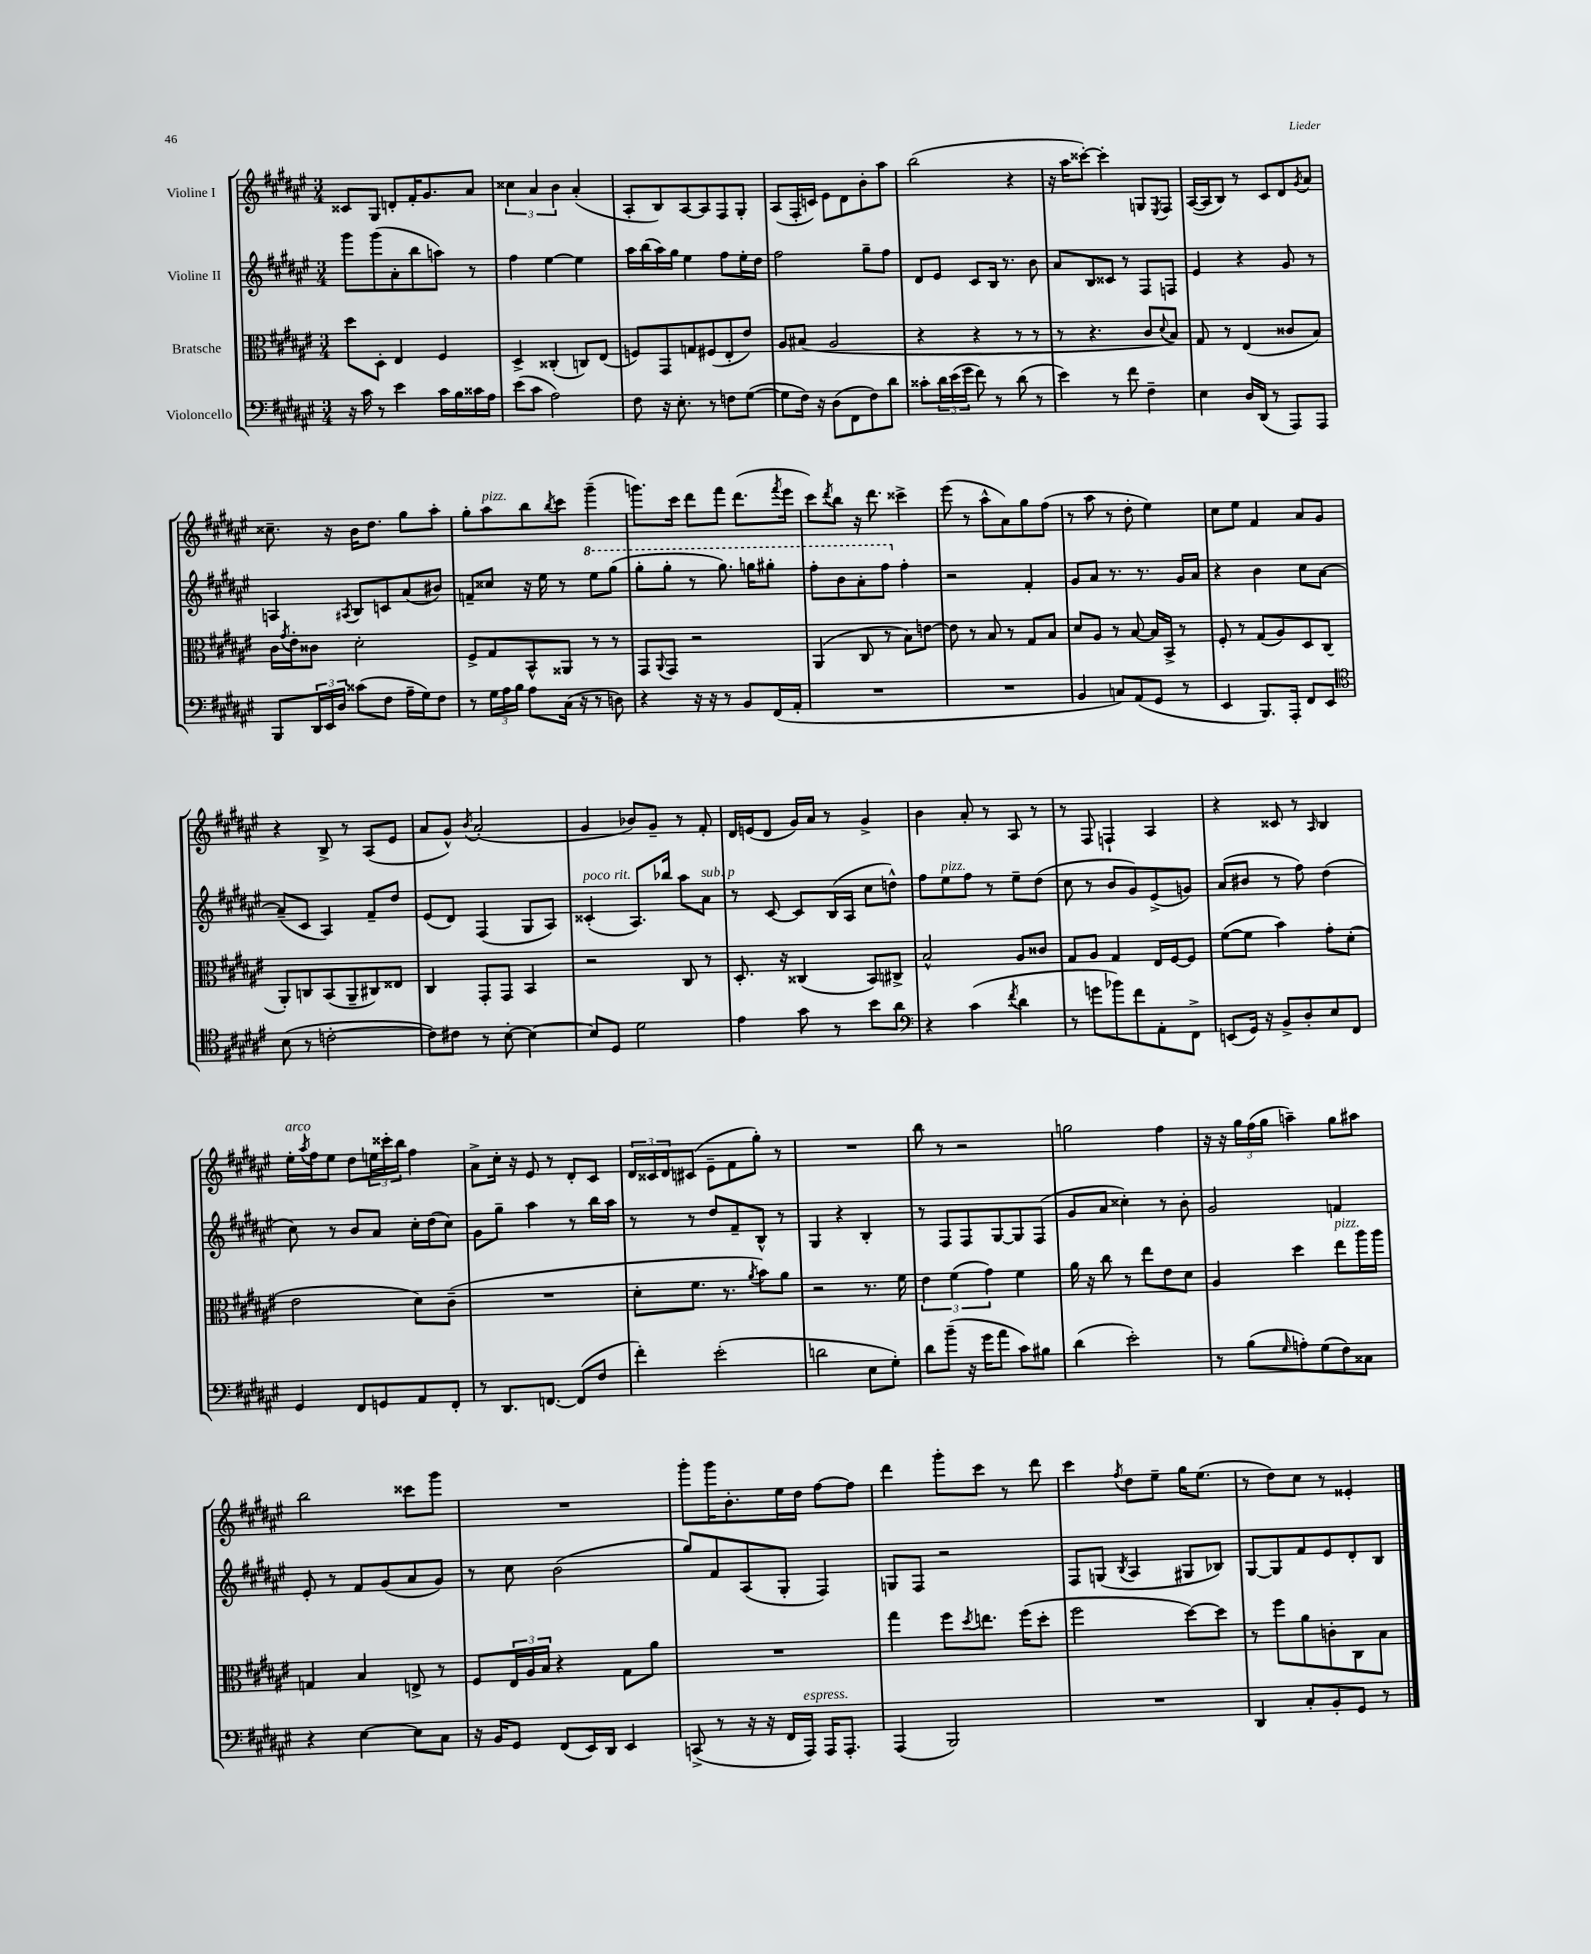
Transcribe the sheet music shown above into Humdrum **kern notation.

**kern	**kern	**kern	**kern
*part4	*part3	*part2	*part1
*staff4	*staff3	*staff2	*staff1
*I"Violoncello	*I"Bratsche	*I"Violine II	*I"Violine I
*clefF4	*clefC3	*clefG2	*clefG2
*k[f#c#g#d#a#e#]	*k[f#c#g#d#a#e#]	*k[f#c#g#d#a#e#]	*k[f#c#g#d#a#e#]
*M3/4	*M3/4	*M3/4	*M3/4
=38	=38	=38	=38
16r	8dd#\L	8ggg#\L	8c##X/L
16c#\	.	.	.
8r	8D#'\J	(8ggg#\	8G#/J
4e#\	4E#/	8a#'\	8dn'/L
.	.	8bb\	16f#'/K
.	.	.	8.g#/
16c#\LL	4F#/	8aan\J)	.
16B\	.	.	.
16c##X\	.	8r	8a#/J
16A#\JJ	.	.	.
=39	=39	=39	=39
(8e#\L	4D#^/	4ff#\	6cc##X\
8c#\J	.	.	.
.	.	.	6a#/
2A#\)	(4C##X'/	[4ee#\	.
.	.	.	6b\
.	8Cn/L)	4ee#\]	(4a#'/
.	(8E#/J	.	.
=40	=40	=40	=40
8F#\	8Fn/L)	16aa#\LL	8A#'/L
.	.	(16bb\	.
16r	8GG#/	16aa#\)	8B/)
8.E#'\	.	16gg#\JJ	.
.	8Gn/	4ee#\	[8A#/
8r	(8F#X/	.	8A#/]
8Fn\L	8E#'/	8ff#\L	8F#/
([8G#\J	8e#/J)	16ee#'\L	8G#'/J
.	.	16dd#\JJ	.
=41	=41	=41	=41
8G#\L]	8A#/L	2ff#\	(8A#/L
16F#\Jk)	(8B#X/J	.	16F#'/L
16r	.	.	16cn/JJ)
(8D#\L	2A#/	.	8e#\L
8FF#\	.	.	8d#\
8F#\)	.	8gg#~\L	8b'\
8d#\J	.	8ff#\J	8aa#\J
=42	=42	=42	=42
8c##X'\L	4r	8d#/L	(2bb\
24d#\L	.	8e#/J	.
(24e#\	.	.	.
24g#\JJ	.	.	.
8f#\)	4r	8c#/L	.
8r	.	16B/Jk	.
.	.	8.r	.
(8d#\	8r	.	4r
8r	8r	8b\	.
=43	=43	=43	=43
4e#\)	8r	8a#/L	16r
.	.	.	16aa#\KL
.	4.r	8B/	[8ccc##X'\J)
8r	.	8c##X/J	4ccc##'\]
8f#\	.	8r	.
4F#~\	8c#/L	8F#/L	8Gn/L
.	8qqd#/	.	8qE#/
.	8B/J)	8Fn/J	8F#/J
=44	=44	=44	=44
4E#\	8G#/	4e#/	([16A#/LL
.	.	.	16A#/J]
.	8r	.	8B/J)
16D#/LL	(4E#/	4r	8r
(16DD#/JJ	.	.	.
8r	.	.	8c#/L
8AAA#/L)	8c##X/L	8g#/	8d#/
.	.	.	8qg#/
8AAA#/J	8B/J)	8r	8a#/J
!!LO:LB:g=z
=45	=45	=45	=45
8BBB/L	16c#\LL	4An/	8.cc##X~\
.	8qg#/	.	.
.	16e#'\J	.	.
24DD#/L	8c##X\J	.	.
24EE#/	.	.	.
.	.	.	16r
24D#/JJ	.	.	.
.	.	8qA#X/	.
(8c##X\L	2d#'\	8B/L	16b\KL
.	.	.	8.dd#\J
8F#\J	.	8cn/	.
16A#~\LL	.	(8a#/	8gg#\L
16G#\J)	.	.	.
8F#\J	.	8b#X/J)	8aa#'\J
=46	=46	=46	=46
8r	8F#^/L	8fn~/L	8gg#'\L
!	!	!	!LO:TX:a:i:t=pizz.
24G#\LL	8G#/	8cc##X/J	8aa#\
24A#\	.	.	.
24B\JJ	.	.	.
8A#\L	8BB^^/	16r	8bb\
.	.	16ee#\	.
.	.	.	8qbb/
(16C#\Jk	8AA##X/J	8r	8ccc#\J
16r	.	.	.
*	*	*8va	*
8r	8r	8eee#\L	(4ggg#~\
8Dn\)	8r	(8ggg#\J	.
=47	=47	=47	=47
4r	8GG#/L	8ggg#'\L	8.gggn\L)
.	8qqAA#/	.	.
.	8GG#/J	8ggg#'\J	.
.	.	.	16ccc#\Jk
16r	2r	8r	8ddd#\L
16r	.	.	.
8r	.	8.ggg#\)	8fff#\J
8BB/L	.	.	(8.ddd#\L
.	.	16gggn\KL	.
(16FF#/L	.	8ggg#X'\J	.
.	.	.	8qfff#/
16AA#'/JJ	.	.	16eee#\Jk
=48	=48	=48	=48
2.r	(4AA#/	8fff#'\L	8ccc#\L)
.	.	.	8qddd#/
.	.	8bb\	8bb\J
.	8C#/	8aa#'\	16r
.	.	.	8.ddd#\
.	8r	8fff#\J	.
*	*	*X8va	*
.	8B\L)	4ff#'\	4ccc##X^\
.	[8en\J	.	.
=49	=49	=49	=49
2.r	8e\]	2r	(8eee#\
.	8r	.	8r
.	8B/	.	8aa#^^\L
.	8r	.	8a#\)
.	8G#/L	4f#'/	8gg#\
.	8B/J	.	(8ff#\J
=50	=50	=50	=50
4BB/	8d#/L	8g#/L	8r
.	8A#/J	8a#/J	8aa#\
8Cn/L)	8r	8.r	8r
(8AA#/	[8B/	.	8dd#'\
.	.	8.r	.
8GG#/J	16B/LL]	.	4ee#\)
.	16BB^/JJ	.	.
8r	8r	16g#/LL	.
.	.	16a#/JJ	.
=51	=51	=51	=51
4EE#/	8F#'/	4r	8cc#\L
.	8r	.	8ee#\J
8.BBB/L)	(8G#/L	4b\	4f#/
.	8A#/)	.	.
16AAA#'/Jk	.	.	.
8FF#/L	8D#/	8cc#\L	8a#/L
8EE#/J	(8C#/J	[8a#\J	8g#/J
!!LO:LB:g=z
=52	=52	=52	=52
*clefC4	*	*	*
(8B\	8AA#'/L)	(8a#~/L]	4r
8r	8Cn/	8c#/J	.
[2cn'\	(8BB/	4A#/)	8B^/
.	8AA#~/	.	8r
.	8C#X/)	8f#~/L	(8A#/L
.	8E##X/J	8dd#/J	8e#/J
=53	=53	=53	=53
8c\L])	4C#/	(8e#/L	8a#/L
8c#X\J	.	8d#/J)	8g#^^/J)
.	.	.	8qb/
8r	8GG#'/L	(4F#/	(2a#'/
[8B'\	8GG#/J	.	.
4B\_	4BB/	8G#/L	.
.	.	8A#/J)	.
=54	=54	=54	=54
!	!	!LO:TX:a:i:t=poco rit.	!
8B/L]	2r	(4c##X'/	4g#/
8D#/J	.	.	.
2d#\	.	8.A#/L)	8b-X/L)
.	.	.	8g#~/J
.	.	16bb-X/Jk	.
.	8C#/	8aa#\L	8r
!	!	!LO:TX:a:i:t=sub. p	!
.	8r	8a#\J	8f#'/
=55	=55	=55	=55
4e#\	8.D#'/	8r	16d#/LL
.	.	.	(16en/J
.	.	[8c#/	8d#/J
.	16r	.	.
8g#\	(4C##X/	8c#/L]	16g#/LL)
.	.	.	16a#/JJ
8r	.	(16B/L	8r
.	.	16A#/JJ	.
8b\L	8BB/L)	8cc#\L	4g#^/
8a#\J	8C#X^/J	8ddn^^\J)	.
=56	=56	=56	=56
*clefF4	*	*	*
4r	2B^^/	8ff#\L	4b\
!	!	!LO:TX:a:i:t=pizz.	!
.	.	8ee#\	.
(4c#\	.	8ff#\J	8a#'/
.	.	8r	8r
8qf#/	.	.	.
4d#\	8A#/L	8ee#~\L	8A#/
.	8c##X/J	(8dd#\J	8r
=57	=57	=57	=57
8r	8G#/L	8cc#\	8r
8gn\L	8A#/J	8r	8F#/
8b-X\)	4G#/	8b/L	4Fn`/
8f#\	.	8g#/)	.
8AA#'\	16E#/LL	(8e#^/	4A#/
.	[16F#/J	.	.
8FF#^\J	8F#/J]	8gn/J)	.
=58	=58	=58	=58
(8EEn/L	([8f#\L	(8a#/L	4r
16GG#/Jk)	8f#\J]	8b#X/J	.
16r	.	.	.
8BB^/L	4b\)	8r	8c##X/
8D#'/	.	8ff#\)	8r
.	.	.	16qqA#/
8E#/	8g#'\L	(4dd#\	4B/
8FF#/J	(8d#'\J	.	.
!!LO:LB:g=z
=59	=59	=59	=59
!	!	!	!LO:TX:a:i:t=arco
4GG#/	2e#\	8cc#\)	16ee#'\LL
.	.	.	8qaa#/
.	.	.	16ff#\J
.	.	8r	8ee#\J
8FF#/L	.	8b/L	8dd#\L
8GGn/	.	8a#/J	24een\L
.	.	.	24ccc##X'\
.	.	.	24bb\JJ
8AA#/	8d#\L)	16cc#'\LL	4ff#\
.	.	(16dd#\J	.
8FF#'/J	(8c#~\J	8cc#\J)	.
=60	=60	=60	=60
8r	2.r	8g#\L	8a#^\L
8.DD#/L	.	8gg#~\J	16cc#'\Jk
.	.	.	16r
.	.	4aa#\	8e#/
[8.FFn/J	.	.	.
.	.	.	8r
(8FF/L]	.	8r	8d#'/L
8F#/J	.	16bb\LL	8c#/J
.	.	16aa#\JJ	.
=61	=61	=61	=61
4f#'\)	8d#'\L	8r	24d#/LL
.	.	.	24c##X/
.	.	.	24d#/J
.	8.f#\J	8r	(8c#X/J
(2e#'\	.	8dd#/L	8e#~\L
.	8.r	.	.
.	.	8f#~/	8f#\
.	8qa#/	.	.
.	8b\L)	8B^^/J	8gg#'\J)
.	8a#\J	8r	8r
=62	=62	=62	=62
2dn\	2r	4G#/	2.r
.	.	4r	.
8E#\L	8.r	4B'/	.
8G#'\J)	.	.	.
.	16f#\	.	.
=63	=63	=63	=63
8d#\L	6e#\	8r	8bb\
(8b~\J	.	8F#/L	8r
.	(6f#\	.	.
16r	.	8F#/	2r
16g#\KL	.	.	.
.	6g#\)	.	.
8a#\J	.	[8G#/	.
8c#\L)	4f#\	8G#/]	.
8B#X\J	.	(8F#/J	.
=64	=64	=64	=64
(4d#\	16a#\	8g#/L	2ggn\
.	16r	.	.
.	8cc#\	8a#/J	.
2e#'\)	8r	4cc##X'\)	.
.	8ee#\L	.	.
.	8e#\	8r	4ff#\
.	8d#\J	8b'\	.
=65	=65	=65	=65
8r	4A#/	2g#/	16r
.	.	.	16r
(8B\L	.	.	24gg#\LL
.	.	.	(24ff#\
.	.	.	24gg#\JJ
16qqG#/	.	.	.
8An'\)	4dd#\	.	4aan~\)
(8G#\	.	.	.
!	!LO:TX:a:i:t=pizz.	!	!
8F#\)	8ee#\L	4fn/	8gg#\L
8C##X\J	16aa#\L	.	8aa#X\J
.	16aa#\JJ	.	.
!!LO:LB:g=z
=66	=66	=66	=66
4r	4Gn/	8e#'/	2bb\
.	.	8r	.
[4E#\	4B/	8f#/L	.
.	.	(8g#/	.
8E#\L]	8En^/	8a#/	8ccc##X\L
8C#\J	8r	8g#/J)	8ggg#\J
=67	=67	=67	=67
16r	8F#/L	8r	2.r
16BB/KL	.	.	.
8GG#/J	24E#/L	8cc#\	.
.	24A#/	.	.
.	24B/JJ	.	.
(8FF#/L	4r	(2b\	.
16EE#/L)	.	.	.
16DD#/JJ	.	.	.
4EE#/	8G#\L	.	.
.	8a#\J	.	.
=68	=68	=68	=68
(8CCn^/	2.r	8gg#/L)	8ggg#'\L
8r	.	8f#/	16ggg#\K
.	.	.	8.b'\
16r	.	(8A#/	.
16r	.	.	.
16FF#/LL	.	8G#'/J	16ee#\L
!LO:TX:a:i:t=espress.	!	!	!
16AAA#/JJ)	.	.	16dd#\JJ
16AAA#/KL	.	4F#/)	[8ff#\L
8.AAA#'/J	.	.	.
.	.	.	8ff#\J]
=69	=69	=69	=69
(4AAA#/	4gg#\	8Gn/L	4ddd#\
.	.	8F#/J	.
2BBB/)	8ff#\L	2r	8ggg#'\L
.	8qdd#/	.	.
.	8.een\J	.	8ccc#\J
.	.	.	8r
.	(16ff#\KL	.	.
.	8dd#'\J	.	8ddd#\
=70	=70	=70	=70
2.r	2ff#\	8F#/L	4ccc#\
.	.	(8Gn/J	.
.	.	8qB/	8qff#/
.	.	4A#/	8dd#\L
.	.	.	8ee#~\J
.	[8dd#\L)	8G#X/L	16gg#\KL
.	.	.	(8.ee#\J
.	8dd#\J]	8B-X/J)	.
=71	=71	=71	=71
4DD#/	8r	[8G#/L	8r
.	8ff#\L	8G#/]	8dd#\L)
8C#'/L	8a#\	8f#/	8cc#\J
8BB'/	8cn'\	8e#/	8r
8GG#/J	8C#\	8d#'/	4e##X'/
8r	8B\J	8B/J	.
==	==	==	==
*-	*-	*-	*-
